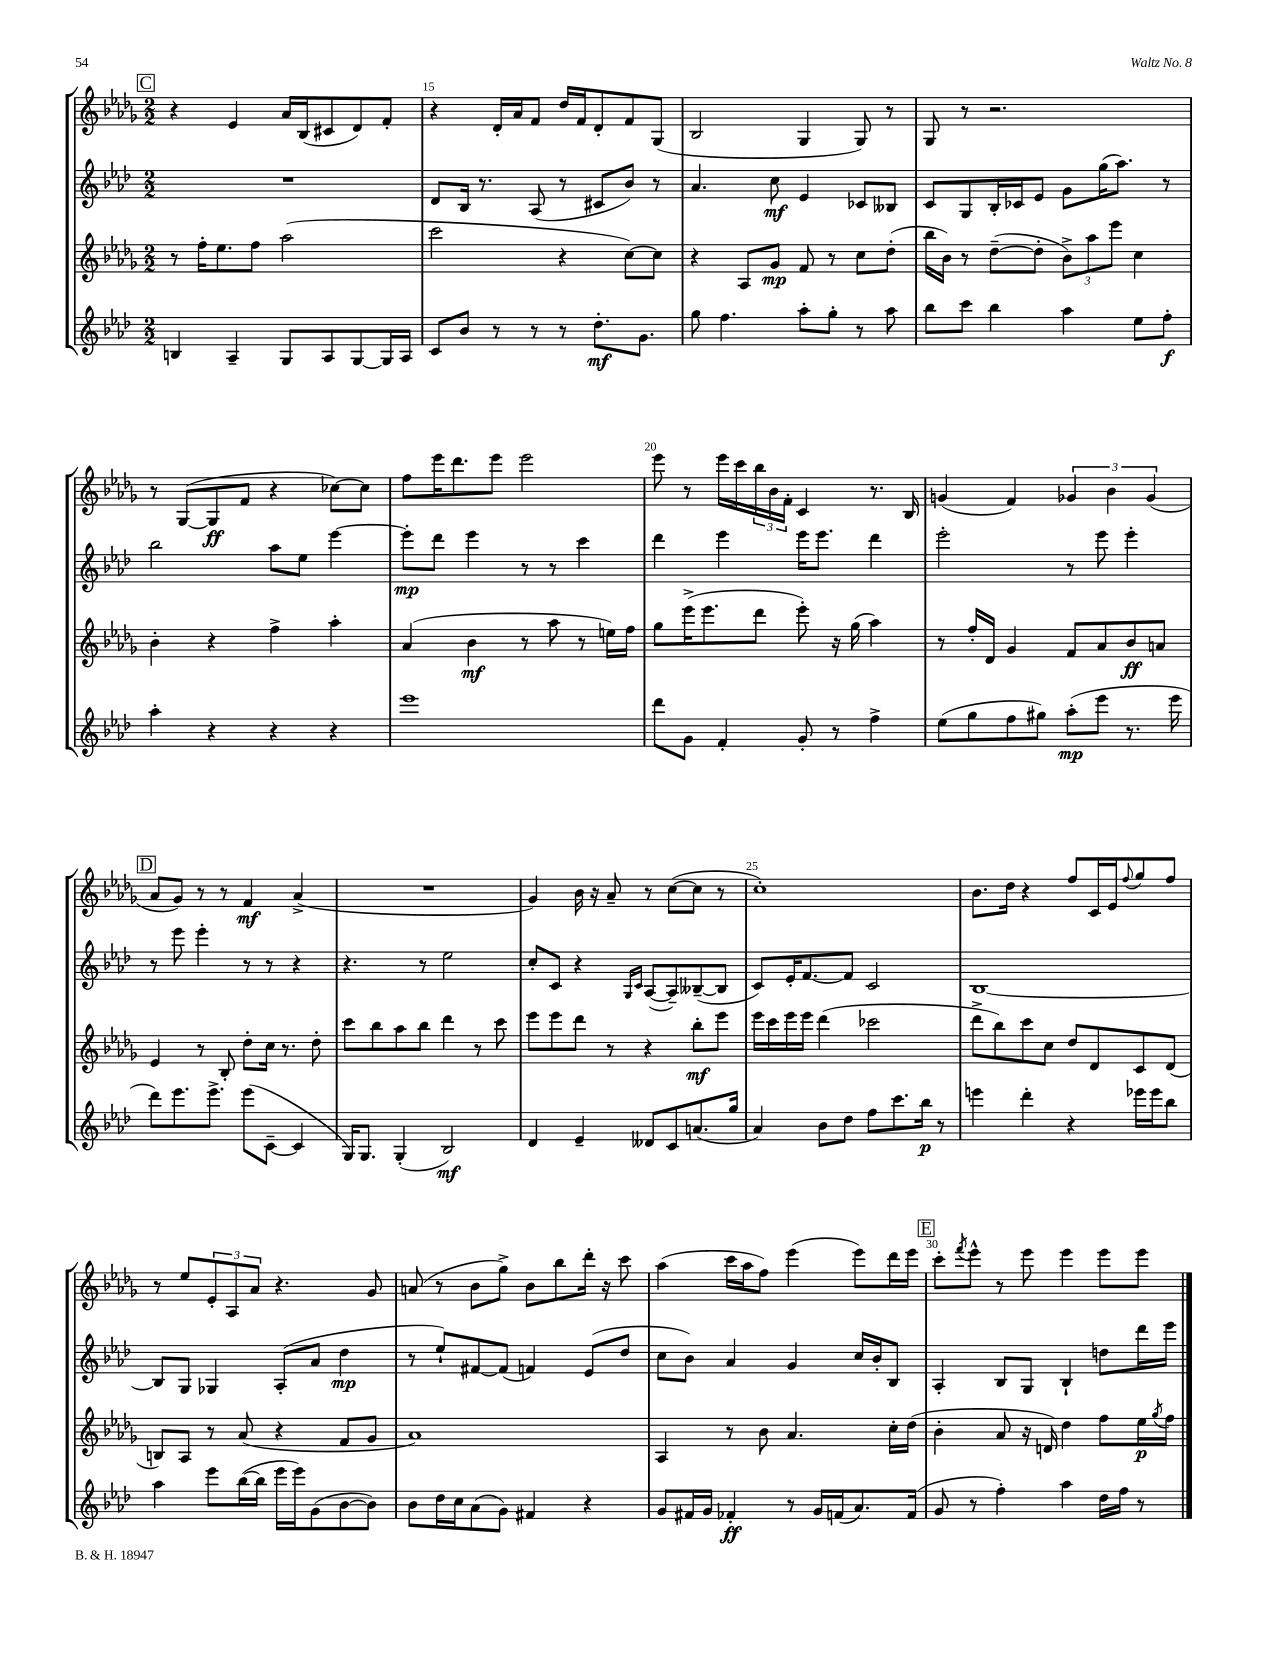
<<
\new StaffGroup <<
\new Staff = "s0" {
    \clef treble \key des \major \numericTimeSignature \time 2/2
    \mark \markup { \box "C" } r4 ees'4 aes'16 bes16( cis'8 des'8) f'8-. |
    r4 des'16-. aes'16 f'8 des''16 f'16 des'8-. f'8 ges8( |
    bes2 ges4 ges8) r8 |
    ges8 r8 r2. |
    r8 ges8~( ges8\ff f'8 r4 ces''8~) ces''8 |
    f''8 ees'''16 des'''8. ees'''8 ees'''2 |
    ees'''8 r8 ees'''16 c'''16 \tuplet 3/2 { bes''16 bes'16 f'16-. } c'4 r8. bes16 |
    g'4( f'4) \tuplet 3/2 { ges'4 bes'4 ges'4( } |
    \mark \markup { \box "D" } aes'8 ges'8) r8 r8 f'4\mf aes'4->( |
    R1 |
    ges'4) bes'16 r16 aes'8-- r8 c''8~( c''8 r8 |
    c''1-.) |
    bes'8. des''16 r4 f''8 c'16 ees'16 \appoggiatura { f''8 } ges''8 f''8 |
    r8 ees''8 \tuplet 3/2 { ees'8-. aes8 aes'8 } r4. ges'8 |
    a'8( r8 bes'8 ges''8->) bes'8 bes''8 des'''16-. r16 c'''8 |
    aes''4( c'''16 aes''16 f''8) ees'''4( ees'''8) des'''16 ees'''16 |
    \mark \markup { \box "E" } c'''8-. \acciaccatura { f'''8 } ees'''8-^ r8 ees'''8 ees'''4 ees'''8 ees'''8 \bar "|." |
}
\new Staff = "s1" {
    \clef treble \key aes \major \numericTimeSignature \time 2/2
    \mark \markup { \box "C" } R1 |
    des'8 bes16 r8. aes8( r8 cis'8 bes'8) r8 |
    aes'4. c''8\mf ees'4 ces'8 beses8 |
    c'8 g8 bes16-. ces'16 ees'8 g'8 g''16( aes''8.) r8 |
    bes''2 aes''8 ees''8 ees'''4~ |
    ees'''8-.\mp des'''8 ees'''4 r8 r8 c'''4 |
    des'''4 ees'''4 ees'''16 ees'''8. des'''4 |
    ees'''2-. r8 ees'''8 ees'''4-. |
    \mark \markup { \box "D" } r8 ees'''8 ees'''4-. r8 r8 r4 |
    r4. r8 ees''2 |
    c''8-. c'8 r4 \grace { g16 c'16 } aes8~( aes8--) beses8~--( beses8 |
    c'8) ees'16-. f'8.~ f'8 c'2 |
    bes1~ |
    bes8 g8 ges4 aes8-.( aes'8 des''4\mp |
    r8 ees''8-!) fis'8~ fis'8( f'4) ees'8( des''8 |
    c''8 bes'8) aes'4 g'4 c''16 bes'16-. bes8 |
    \mark \markup { \box "E" } aes4-. bes8 g8 bes4-! d''8 des'''16 ees'''16 \bar "|." |
}
\new Staff = "s2" {
    \clef treble \key des \major \numericTimeSignature \time 2/2
    \mark \markup { \box "C" } r8 f''16-. ees''8. f''8 aes''2( |
    c'''2 r4 c''8~) c''8 |
    r4 aes8 ges'8\mp f'8 r8 c''8 des''8-.( |
    bes''16 bes'16) r8 des''8~--( des''8-. \tuplet 3/2 { bes'8->) aes''8 ees'''8 } c''4 |
    bes'4-. r4 f''4-> aes''4-. |
    aes'4( bes'4\mf r8 aes''8 r8 e''16) f''16 |
    ges''8 ees'''16->( ees'''8. des'''8 ees'''8-.) r16 ges''16( aes''4) |
    r8 f''16-. des'16 ges'4 f'8 aes'8 bes'8\ff a'8 |
    \mark \markup { \box "D" } ees'4 r8 bes8-. des''8-. c''16 r8. des''8-. |
    c'''8 bes''8 aes''8 bes''8 des'''4 r8 c'''8 |
    ees'''8 ees'''8 des'''8 r8 r4 bes''8-.\mf ees'''8 |
    ees'''16 c'''16 ees'''16 ees'''16 des'''4( ces'''2 |
    des'''8-> bes''8) c'''8 c''8 des''8 des'8 c'8 des'8( |
    b8) aes8 r8 aes'8( r4 f'8 ges'8 |
    aes'1) |
    aes4 r8 bes'8 aes'4. c''16-. des''16( |
    \mark \markup { \box "E" } bes'4-. aes'8 r16 d'16) des''4 f''8 ees''16\p \acciaccatura { ges''8 } f''16 \bar "|." |
}
\new Staff = "s3" {
    \clef treble \key aes \major \numericTimeSignature \time 2/2
    \mark \markup { \box "C" } b4 aes4-- g8 aes8 g8~ g16 aes16 |
    c'8 bes'8 r8 r8 r8 des''8.-.\mf g'8. |
    g''8 f''4. aes''8-. g''8-. r8 aes''8 |
    bes''8 c'''8 bes''4 aes''4 ees''8 f''8-.\f |
    aes''4-. r4 r4 r4 |
    ees'''1 |
    des'''8 g'8 f'4-. g'8-. r8 f''4-> |
    ees''8( g''8 f''8 gis''8) aes''8-.\mp( ees'''8 r8. ees'''16 |
    \mark \markup { \box "D" } des'''8) ees'''8. ees'''8.-> ees'''8( c'8~-- c'4 |
    g16) g8. g4-.( bes2\mf) |
    des'4 ees'4-- deses'8 c'8 a'8.( g''16 |
    aes'4) bes'8 des''8 f''8 c'''8. bes''16\p r8 |
    e'''4 des'''4-. r4 ees'''16 ees'''16 bes''8 |
    aes''4 ees'''8 bes''16~( bes''16 ees'''16 ees'''16) g'8( bes'8~ bes'8) |
    bes'8 des''16 c''16 aes'8( g'8) fis'4 r4 |
    g'8 fis'16 g'16 fes'4-.\ff r8 g'16 f'16( aes'8.) f'16( |
    \mark \markup { \box "E" } g'8 r8 f''4-.) aes''4 des''16 f''16 r8 \bar "|." |
}
>>
>>
\layout { \context { \Score currentBarNumber = #14 \override BarNumber.break-visibility = ##(#f #t #t) barNumberVisibility = #(every-nth-bar-number-visible 5) } }
